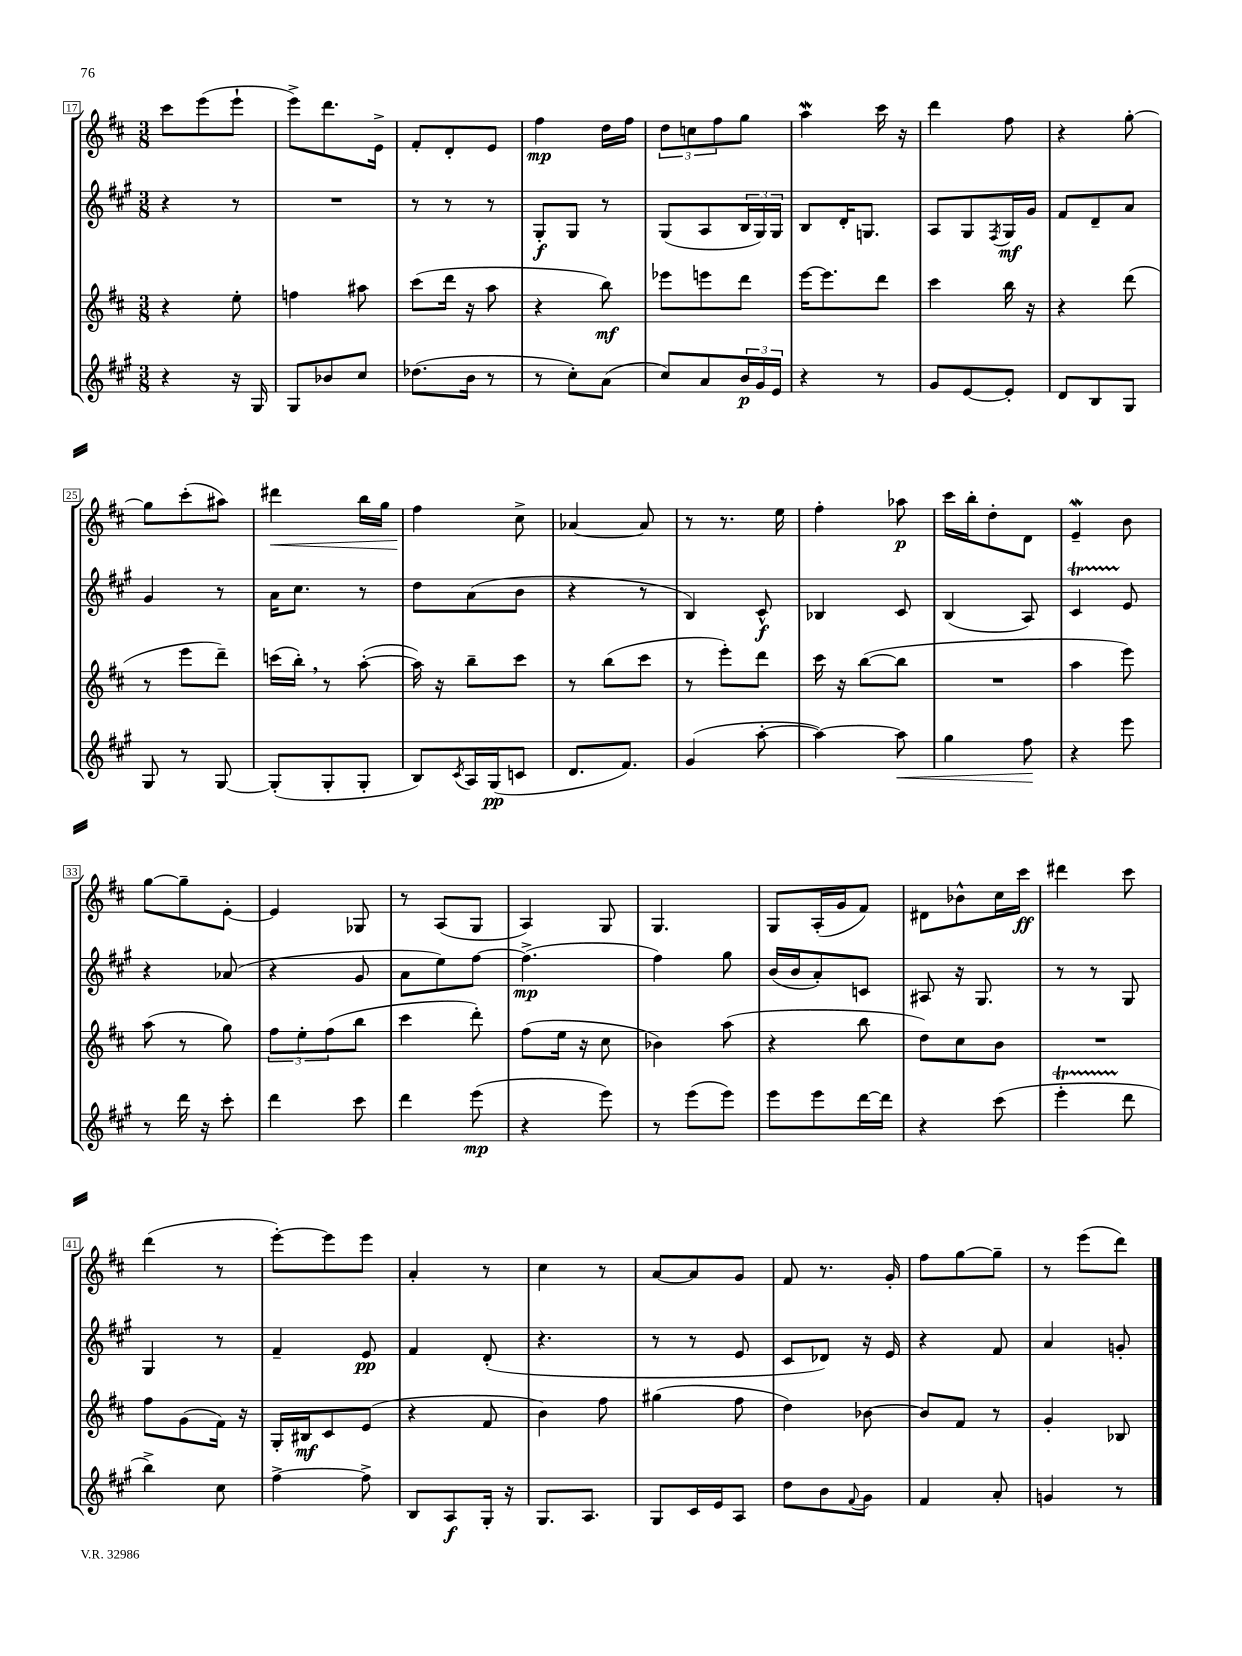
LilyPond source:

<<
\new StaffGroup <<
\new Staff = "s0" {
    \clef treble \key d \major \numericTimeSignature \time 3/8
    cis'''8 e'''8( e'''8-! |
    e'''8->) d'''8. e'16-> |
    fis'8-. d'8-. e'8 |
    fis''4\mp d''16 fis''16 |
    \tuplet 3/2 { d''8 c''8 fis''8 } g''8 |
    a''4\mordent cis'''16 r16 |
    d'''4 fis''8 |
    r4 g''8~-. |
    g''8 cis'''8-.( ais''8) |
    dis'''4\< b''16 g''16 |
    fis''4\! cis''8-> |
    aes'4~ aes'8 |
    r8 r8. e''16 |
    fis''4-. aes''8\p |
    cis'''16 b''16-. d''8-. d'8 |
    e'4--\mordent b'8 |
    g''8~ g''8-- e'8~-. |
    e'4 ges8 |
    r8 a8( g8 |
    a4) g8 |
    g4. |
    g8 a16-.( g'16 fis'8) |
    dis'8 bes'8-^ cis''16 cis'''16\ff |
    dis'''4 cis'''8 |
    d'''4( r8 |
    e'''8~-.) e'''8 e'''8 |
    a'4-. r8 |
    cis''4 r8 |
    a'8~ a'8 g'8 |
    fis'8 r8. g'16-. |
    fis''8 g''8~ g''8-- |
    r8 e'''8( d'''8) \bar "|." |
}
\new Staff = "s1" {
    \clef treble \key a \major \numericTimeSignature \time 3/8
    r4 r8 |
    R4. |
    r8 r8 r8 |
    gis8-.\f gis8 r8 |
    gis8( a8 \tuplet 3/2 { b16 gis16) gis16 } |
    b8 d'16-. g8. |
    a8 gis8 \acciaccatura { fis8 } gis16\mf gis'16 |
    fis'8 d'8-- a'8 |
    gis'4 r8 |
    a'16 cis''8. r8 |
    d''8 a'8( b'8 |
    r4 r8 |
    b4) cis'8-^\f |
    bes4 cis'8 |
    b4( a8) |
    cis'4\startTrillSpan e'8\stopTrillSpan |
    r4 aes'8( |
    r4 gis'8 |
    a'8 e''8) fis''8~ |
    fis''4.->\mp( |
    fis''4) gis''8 |
    b'16( b'16 a'8-.) c'8 |
    ais8 r16 gis8. |
    r8 r8 gis8 |
    gis4 r8 |
    fis'4-- e'8\pp |
    fis'4 d'8-.( |
    r4. |
    r8 r8 e'8 |
    cis'8 des'8) r16 e'16 |
    r4 fis'8 |
    a'4 g'8-. \bar "|." |
}
\new Staff = "s2" {
    \clef treble \key d \major \numericTimeSignature \time 3/8
    r4 e''8-. |
    f''4 ais''8 |
    cis'''8( d'''16 r16 a''8 |
    r4 b''8\mf) |
    ees'''8 e'''8 d'''8 |
    e'''16~ e'''8. d'''8 |
    cis'''4 b''16 r16 |
    r4 d'''8( |
    r8 e'''8 d'''8--) |
    c'''16( b''16-.) \breathe r8 a''8~-.( |
    a''16) r16 b''8-- cis'''8 |
    r8 b''8( cis'''8 |
    r8 e'''8-.) d'''8 |
    cis'''16 r16 b''8~( b''8 |
    R4. |
    a''4 e'''8) |
    a''8( r8 g''8) |
    \tuplet 3/2 { fis''8 e''8-. fis''8( } b''8 |
    cis'''4 d'''8-.) |
    fis''8( e''16 r16 cis''8 |
    bes'4) a''8( |
    r4 b''8 |
    d''8) cis''8 b'8 |
    R4. |
    fis''8 g'8( fis'16) r16 |
    g16-. bis16\mf cis'8 e'8( |
    r4 fis'8 |
    b'4) fis''8 |
    gis''4( fis''8 |
    d''4) bes'8~ |
    bes'8 fis'8 r8 |
    g'4-. bes8 \bar "|." |
}
\new Staff = "s3" {
    \clef treble \key a \major \numericTimeSignature \time 3/8
    r4 r16 gis16 |
    gis8 bes'8 cis''8 |
    des''8.( b'16 r8 |
    r8 cis''8-.) a'8( |
    cis''8) a'8 \tuplet 3/2 { b'16\p gis'16 e'16 } |
    r4 r8 |
    gis'8 e'8~ e'8-. |
    d'8 b8 gis8 |
    gis8 r8 gis8~ |
    gis8-.( gis8-. gis8-. |
    b8) \acciaccatura { cis'8 } a16 gis16\pp( c'8 |
    d'8. fis'8.) |
    gis'4( a''8~-. |
    a''4~) a''8\< |
    gis''4 fis''8\! |
    r4 e'''8 |
    r8 d'''16 r16 cis'''8-. |
    d'''4 cis'''8 |
    d'''4 e'''8\mp( |
    r4 e'''8) |
    r8 e'''8( e'''8) |
    e'''8 e'''8 d'''16~ d'''16 |
    r4 cis'''8( |
    e'''4-.\startTrillSpan d'''8\stopTrillSpan |
    b''4->) cis''8 |
    fis''4~-> fis''8-> |
    b8 a8\f gis16-. r16 |
    gis8. a8. |
    gis8 cis'16 e'16 a8 |
    d''8 b'8 \appoggiatura { fis'8 } gis'8 |
    fis'4 a'8-. |
    g'4 r8 \bar "|." |
}
>>
>>
\layout { \context { \Score currentBarNumber = #17 \override BarNumber.stencil = #(make-stencil-boxer 0.1 0.3 ly:text-interface::print) } }
